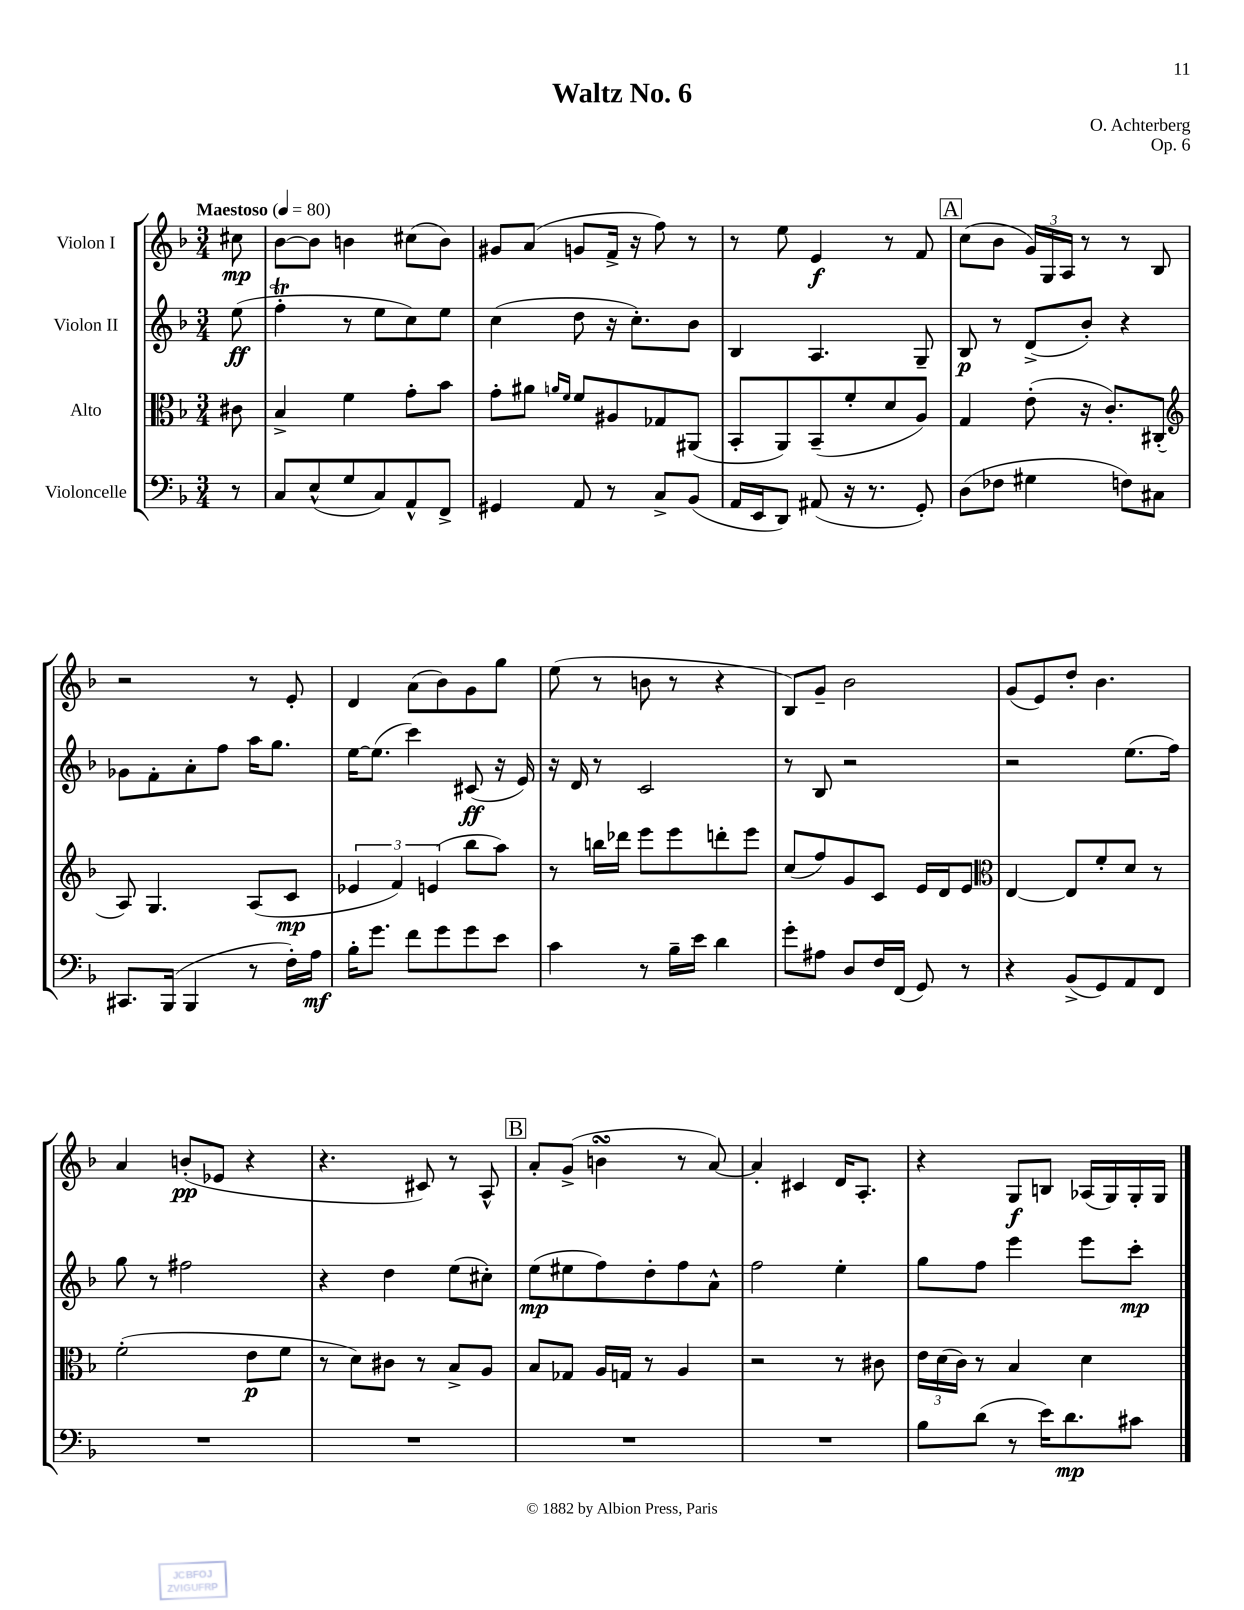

**kern	**kern	**kern	**kern
*staff4	*staff3	*staff2	*staff1
*clefF4	*clefC3	*clefG2	*clefG2
*k[b-]	*k[b-]	*k[b-]	*k[b-]
*M3/4	*M3/4	*M3/4	*M3/4
*MM80	*MM80	*MM80	*MM80
8r	8c#	(8ee	8cc#
=	=	=	=
8C	4B-^	4ff'	[8b-
(8E^^	.	.	8b-]
8G	4f	8r	4b
8C)	.	8ee	.
8AA^^	8g'	8cc)	(8cc#
8FF^	8b-	8ee	8b)
=	=	=	=
4GG#	8g'	(4cc	8g#
.	8a#	.	(8a
.	16qqa	.	.
.	16qqf	.	.
8AA	8f	8dd	8g
8r	8A#	16r	16f^
.	.	8.cc')	16r
8C^	8G-	.	8ff)
(8BB-	(8AA#	8b-	8r
=	=	=	=
16AA	8BB-'	4B-	8r
16EE	.	.	.
8DD)	8AA)	.	8ee
(8AA#	(8BB-~	4.A	4e
16r	8f'	.	.
8.r	.	.	.
.	8d	.	8r
8GG')	8A)	8G~	8f
=	=	=	=
(8D	4G	8B-	(8cc
8F-	.	8r	8b-
4G#	(8e'	(8d^	24g)
.	.	.	24G
.	.	.	24A
.	16r	8b-')	8r
.	8.c')	.	.
8F)	.	4r	8r
8C#	(8C#'	.	8B-
=	=	=	=
*	*clefG2	*	*
8.CC#	8A)	8g-	2r
.	4.G	8f'	.
(16BBB-	.	.	.
4BBB-	.	8a'	.
.	.	8ff	.
8r	(8A	16aa	8r
.	.	8.gg	.
16F')	8c	.	8e'
16A	.	.	.
=	=	=	=
16B-'	6e-	[16ee	4d
8.g	.	(8.ee]	.
.	6f)	.	.
8f	.	4ccc)	(8a
.	(6e	.	.
8g	.	.	8b-)
8g	8bb-	(8c#	8g
8e	8aa)	16r	8gg
.	.	16e)	.
=	=	=	=
4c	8r	16r	(8ee
.	.	16d	.
.	16bb	8r	8r
.	16ddd-	.	.
8r	8eee	2c	8b
16B-~	8eee	.	8r
16e	.	.	.
4d	8ddd'	.	4r
.	8eee	.	.
=	=	=	=
8g'	(8cc	8r	8B-)
8A#	8ff)	8B-	8g~
8D	8g	2r	2b-
16F	8c	.	.
(16FF	.	.	.
8GG)	16e	.	.
.	16d	.	.
8r	8e	.	.
=	=	=	=
*	*clefC3	*	*
4r	[4E	2r	(8g
.	.	.	8e)
(8BB-^	8E]	.	8dd'
8GG)	8f'	.	4.b-
8AA	8d	(8.ee	.
8FF	8r	.	.
.	.	16ff)	.
=	=	=	=
2.r	(2f'	8gg	4a
.	.	8r	.
.	.	2ff#	(8b'
.	.	.	8e-
.	8e	.	4r
.	8f	.	.
=	=	=	=
2.r	8r	4r	4.r
.	8d)	.	.
.	8c#	4dd	.
.	8r	.	8c#)
.	8B-^	(8ee	8r
.	8A	8cc#')	8A^^
=	=	=	=
2.r	8B-	(8ee	8a'
.	8G-	8ee#	(8g^
.	16A	8ff)	4b
.	16G	.	.
.	8r	8dd'	.
.	4A	8ff	8r
.	.	8a^^	[8a)
=	=	=	=
2.r	2r	2ff	4a']
.	.	.	4c#
.	8r	4ee'	16d
.	.	.	8.A'
.	8c#	.	.
=	=	=	=
8B-	24e	8gg	4r
.	(24d	.	.
.	24c)	.	.
(8d	8r	8ff	.
8r	4B-	4eee	8G
16e)	.	.	8B
8.d	.	.	.
.	4d	8eee	(16A-
.	.	.	16G)
8c#	.	8ccc'	16G'
.	.	.	16G
==	==	==	==
*-	*-	*-	*-
